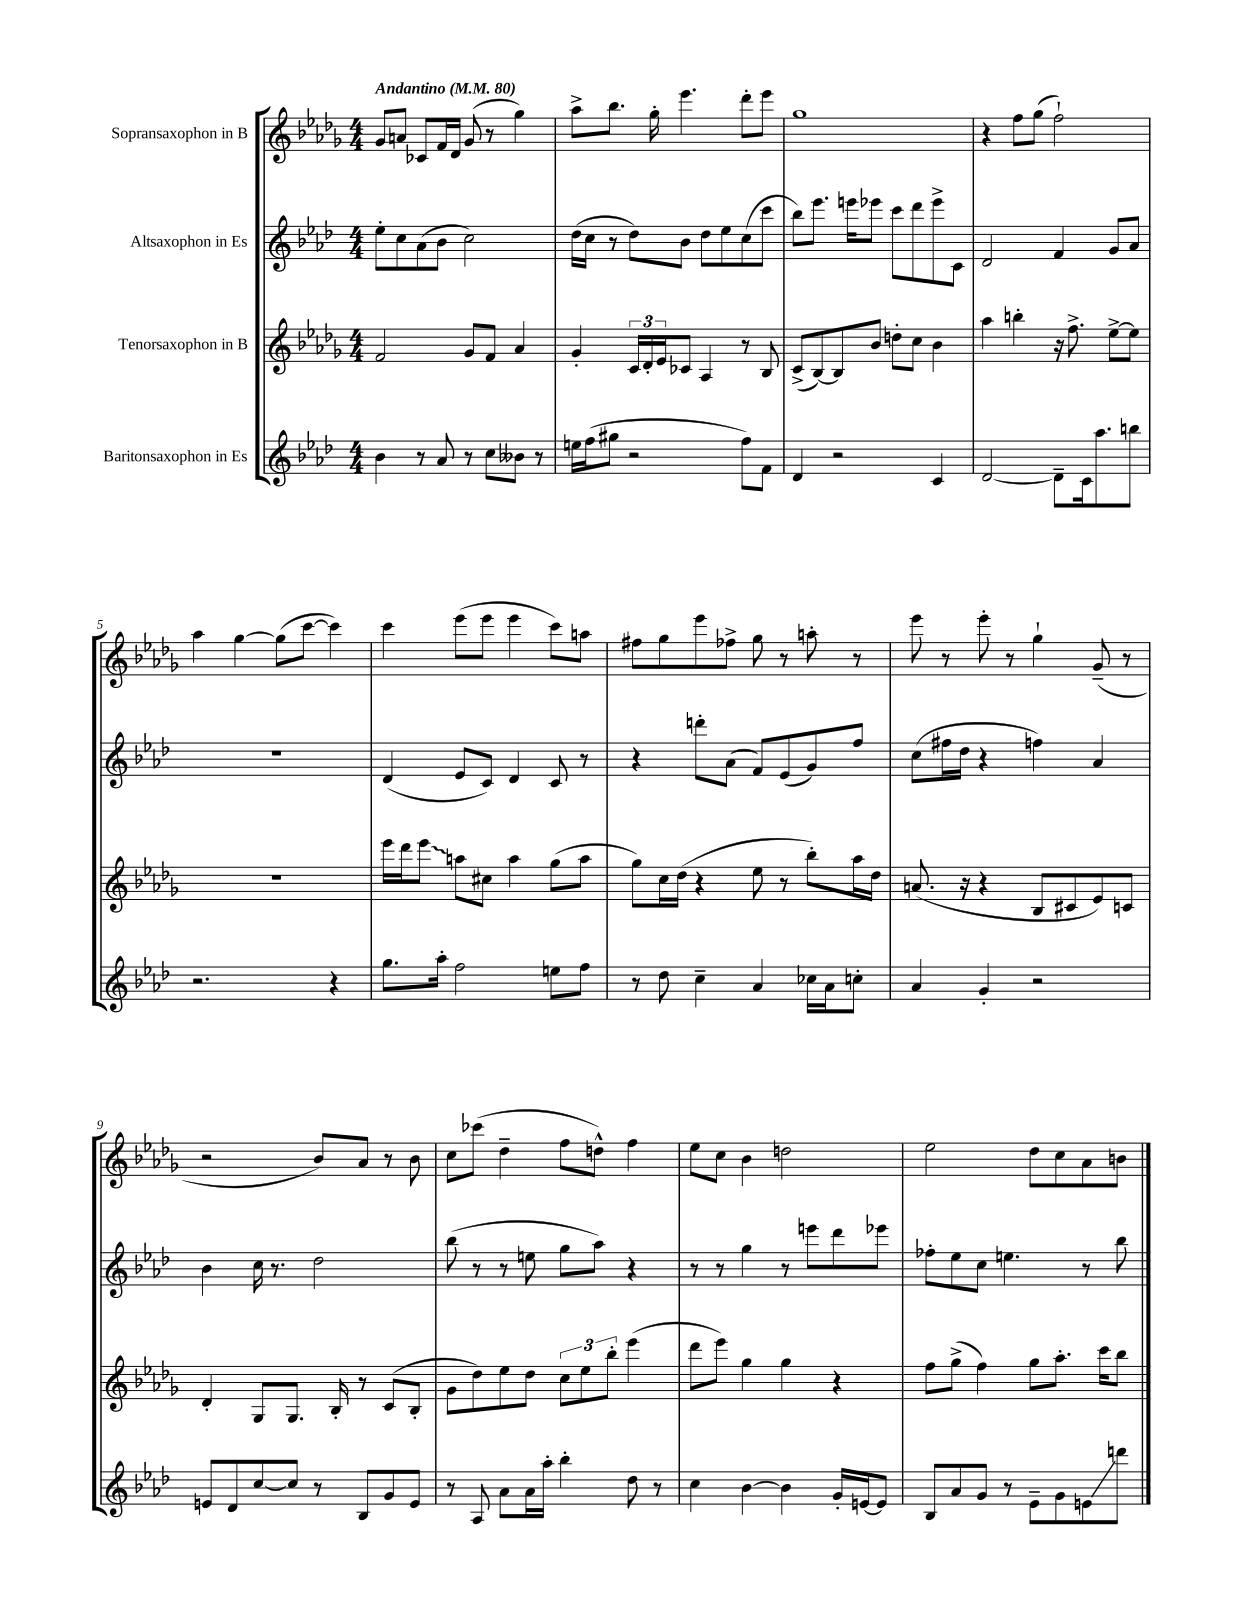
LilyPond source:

<<
\new StaffGroup <<
\new Staff = "s0" \with { instrumentName = "Sopransaxophon in B" } {
    \clef treble \key des \major \numericTimeSignature \time 4/4 \tempo "Andantino" 4 = 80
    ges'8 a'8 ces'8 f'16 des'16 ges'8( r8 ges''4) |
    aes''8-> bes''8. ges''16-. ees'''4. des'''8-. ees'''8 |
    ges''1 |
    r4 f''8 ges''8( f''2-!) |
    aes''4 ges''4~ ges''8( c'''8~ c'''4) |
    c'''4 ees'''8( ees'''8 ees'''4 c'''8) a''8 |
    fis''8 ges''8 ees'''8 fes''8-> ges''8 r8 a''8-. r8 |
    ees'''8 r8 ees'''8-. r8 ges''4-! ges'8--( r8 |
    r2 bes'8) aes'8 r8 bes'8 |
    c''8 ces'''8( des''4-- f''8 d''8-^) f''4 |
    ees''8 c''8 bes'4 d''2 |
    ees''2 des''8 c''8 aes'8 b'8 \bar "|." |
}
\new Staff = "s1" \with { instrumentName = "Altsaxophon in Es" } {
    \clef treble \key aes \major \numericTimeSignature \time 4/4
    ees''8-. c''8 aes'8( bes'8 c''2) |
    des''16( c''16 r8 des''8) bes'8 des''8 ees''8 c''8( c'''8 |
    bes''8) ees'''8. e'''16 ees'''8 c'''8 des'''8 ees'''8-> c'8 |
    des'2 f'4 g'8 aes'8 |
    R1 |
    des'4( ees'8 c'8) des'4 c'8 r8 |
    r4 d'''8-. aes'8( f'8) ees'8( g'8) f''8 |
    c''8( fis''16 des''16 r4 f''4) aes'4 |
    bes'4 c''16 r8. des''2 |
    bes''8( r8 r8 e''8 g''8 aes''8) r4 |
    r8 r8 g''4 r8 e'''8 des'''8 ees'''8 |
    fes''8-. ees''8 c''8 e''4. r8 bes''8 \bar "|." |
}
\new Staff = "s2" \with { instrumentName = "Tenorsaxophon in B" } {
    \clef treble \key des \major \numericTimeSignature \time 4/4
    f'2 ges'8 f'8 aes'4 |
    ges'4-. \tuplet 3/2 { c'16 des'16-. ees'16 } ces'8 aes4 r8 bes8 |
    c'8->( bes8~) bes8 bes'8 d''8-. c''8 bes'4 |
    aes''4 b''4-. r16 f''8.-> ees''8~-> ees''8 |
    R1 |
    ees'''16 des'''16 \once \override Glissando.style = #'zigzag ees'''8\glissando a''8 cis''8 a''4 ges''8( a''8 |
    ges''8) c''16 des''16( r4 ees''8 r8 bes''8-.) aes''16 des''16 |
    a'8.( r16 r4 bes8 cis'8 ees'8) c'8 |
    des'4-. ges8 ges8. bes16-. r8 c'8( bes8-. |
    ges'8 des''8) ees''8 des''8 \tuplet 3/2 { c''8 ees''8 bes''8-. } ees'''4( |
    des'''8 ees'''8) ges''4 ges''4 r4 |
    f''8 ges''8->( f''4) ges''8 aes''8.-. c'''16 bes''8 \bar "|." |
}
\new Staff = "s3" \with { instrumentName = "Baritonsaxophon in Es" } {
    \clef treble \key aes \major \numericTimeSignature \time 4/4
    bes'4 r8 aes'8 r8 c''8 beses'8 r8 |
    e''16 f''16( gis''8 r2 f''8) f'8 |
    des'4 r2 c'4 |
    des'2~ des'8-- c'16 aes''8. b''8 |
    r2. r4 |
    g''8. aes''16-. f''2 e''8 f''8 |
    r8 des''8 c''4-- aes'4 ces''16 aes'16 c''8-. |
    aes'4 g'4-. r2 |
    e'8 des'8 c''8~ c''8 r8 bes8 g'8 e'8 |
    r8 aes8 aes'8 aes'16 aes''16-. bes''4-. des''8 r8 |
    c''4 bes'4~ bes'4 g'16-. e'16~ e'8 |
    bes8 aes'8 g'8 r8 ees'8-- g'8 e'8\glissando d'''8 \bar "|." |
}
>>
>>
